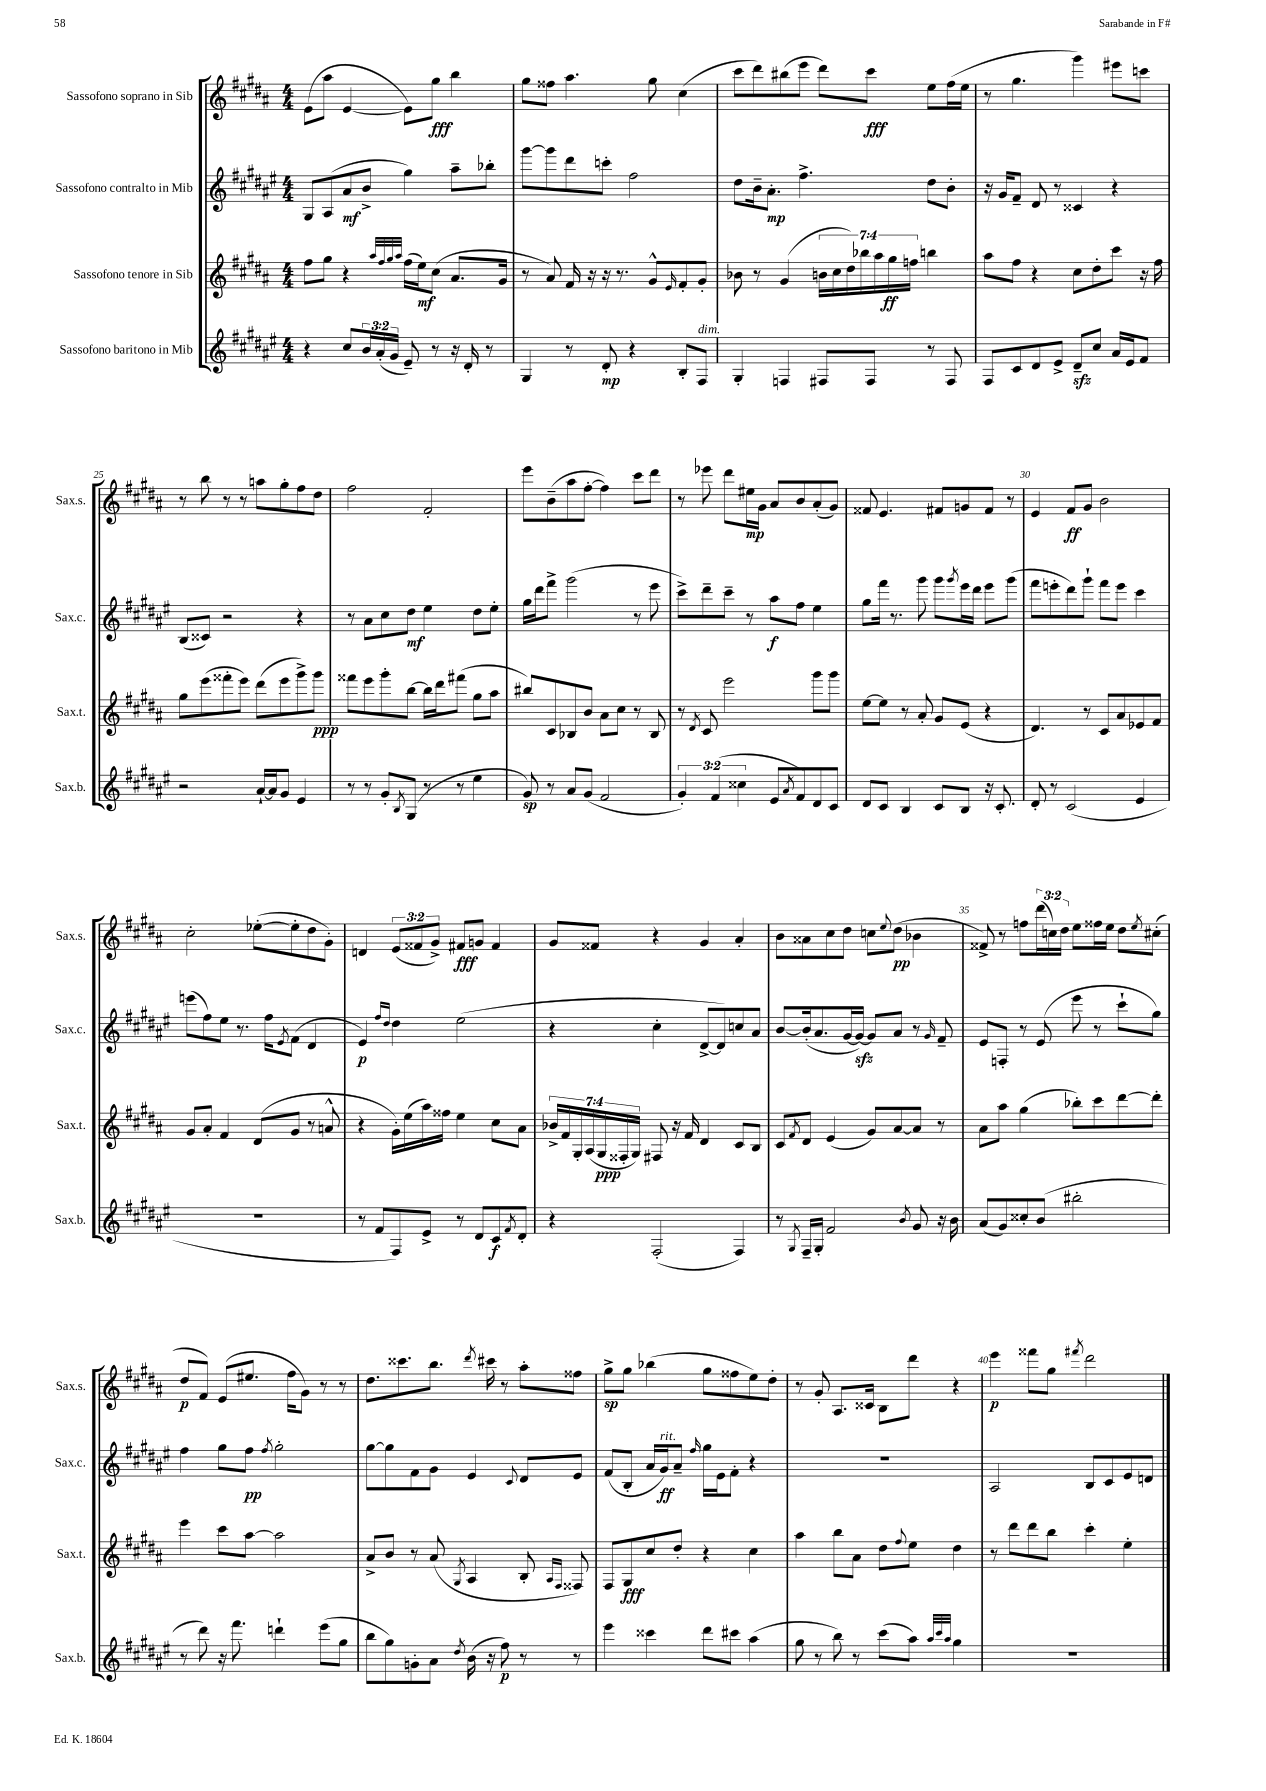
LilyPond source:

<<
\new StaffGroup <<
\new Staff = "s0" \with { instrumentName = "Sassofono soprano in Sib" shortInstrumentName = "Sax.s." } {
    \clef treble \key b \major \numericTimeSignature \time 4/4 \override Staff.TupletNumber.text = #tuplet-number::calc-fraction-text
    e'8( ais''8 e'4~ e'8) gis''8\fff b''4 |
    gis''8 fisis''8 ais''4. gis''8 cis''4( |
    cis'''8 dis'''8) bis''8( e'''8 dis'''8) cis'''8\fff e''8 fis''16( e''16 |
    r8 gis''4. gis'''4) eis'''8 c'''8 |
    r8 b''8 r8 r8 a''8 gis''8-. fis''8 dis''8 |
    fis''2 fis'2-. |
    e'''8 b'8--( ais''8 fis''8~-. fis''4) cis'''8 dis'''8 |
    r8 ees'''8 dis'''8 eis''16\mp gis'16 ais'8 b'8 ais'8-.( gis'8) |
    fisis'8 e'4. fis'8 g'8 fis'8 r8 |
    e'4 fis'8\ff gis'8 b'2 |
    cis''2-. ees''8~-.( ees''8-. dis''8 gis'8-.) |
    d'4 \tuplet 3/2 { e'8( fisis'8 gis'8->) } fis'8\fff g'8 fis'4 |
    gis'8 fisis'8 r4 gis'4 ais'4-. |
    b'8 aisis'8 cis''8 dis''8 c''8 \appoggiatura { e''8 } dis''8\pp( bes'4 |
    fisis'8->) r8 f''8 \tuplet 3/2 { dis'''16( c''16) dis''16 } e''8 fisis''16 e''16 dis''8 \acciaccatura { e''8 } cis''8-.( |
    dis''8\p fis'8) e'8( eis''8. fis''16 gis'8) r8 r8 |
    dis''8. cisis'''8. b''8. \acciaccatura { dis'''8 } cis'''16 r8 ais''8-. fisis''8 |
    gis''8->\sp gis''8 bes''4( gis''8 fisis''8 e''8) dis''8-. |
    r8 gis'8-. ais8. cisis'16 b8 dis'''8 r4 |
    e'''4\p fisis'''8 gis''8 \acciaccatura { fis'''8 } dis'''2 \bar "|." |
}
\new Staff = "s1" \with { instrumentName = "Sassofono contralto in Mib" shortInstrumentName = "Sax.c." } {
    \clef treble \key fis \major \numericTimeSignature \time 4/4
    gis8 ais8( ais'8\mf b'8-> gis''4) ais''8-- bes''8-. |
    gis'''8~ gis'''8 dis'''8 c'''8-. fis''2 |
    dis''8 b'16-- ais'8.-.\mp fis''4.-> dis''8 b'8-. |
    r16 gis'16 fis'8-- dis'8 r8 cisis'4 r4 |
    b8( cisis'8) r2 r4 |
    r8 ais'8 cis''8 dis''8\mf eis''4 dis''8 eis''8-. |
    gis''16 dis'''16 fis'''8-> gis'''2( r8 eis'''8 |
    cis'''8->) dis'''8-- cis'''8-- r8 ais''8\f fis''8 eis''4 |
    gis''8 fis'''16 r8. gis'''8 gis'''8 \acciaccatura { gis'''8 } eis'''16 dis'''16 eis'''8 gis'''8( |
    fis'''8 e'''8-. dis'''8) gis'''8-! fis'''8 e'''8 cis'''4 |
    e'''8( fis''8) eis''8 r8. fis''16 \acciaccatura { eis'8 } fis'8( dis'4 |
    eis'4\p) \grace { fis''16 dis''16 } dis''4 eis''2( |
    r4 cis''4-. dis'8~-> dis'8) c''8 ais'8 |
    b'8~ b'16-.( ais'8. gis'16~ gis'16~\sfz) gis'8 ais'8 r8 \grace { gis'16 } fis'8-- |
    eis'8 f8-. r8 eis'8( eis'''8 r8 cis'''8-! gis''8) |
    fis''4 gis''8 fis''8\pp \acciaccatura { fis''8 } gis''2-. |
    gis''8~ gis''8 fis'8 gis'8 eis'4 \appoggiatura { cis'8 } dis'8 eis'8 |
    fis'8( b8-. ais'16 gis'16\ff^\markup { \italic "rit." }) ais'8-- \grace { fis''16 } gis''16 eis'16 fis'8-. r4 |
    R1 |
    ais2 b8 cis'8 eis'8 d'8 \bar "|." |
}
\new Staff = "s2" \with { instrumentName = "Sassofono tenore in Sib" shortInstrumentName = "Sax.t." } {
    \clef treble \key b \major \numericTimeSignature \time 4/4 \override Staff.TupletNumber.text = #tuplet-number::calc-fraction-text
    fis''8 gis''8 r4 \grace { ais''32 fis''32 gis''32 ais''32 } fis''16( e''16\mf) cis''8( ais'8. gis'16 |
    r8 ais'8) fis'16 r16 r16 r8. gis'8-^ \grace { e'16 } fis'8-. gis'8-. |
    bes'8 r8 gis'4( \tuplet 7/4 { b'16 cis''16 dis''16) bes''16 ais''16 gis''16\ff f''16 } b''4 |
    ais''8 fis''8 r4 cis''8 dis''8-. cis'''8 r16 fis''16 |
    gis''8 e'''8( fisis'''8-. e'''8) dis'''8( e'''8 gis'''8->) gis'''8\ppp |
    fisis'''8 e'''8 gis'''8-. b''8~ b''16 dis'''16 fis'''8( gis''8 ais''8 |
    bis''8) cis'8 bes8 b'8 ais'8 cis''8 r8 bes8 |
    r8 \acciaccatura { dis'8 } cis'8 e'''2 gis'''8 gis'''8 |
    e''8~ e''8 r8 ais'8-. gis'8 e'8( r4 |
    dis'4.) r8 cis'8 ais'8 ees'8 fis'8 |
    gis'8 ais'8-. fis'4 dis'8( gis'8 r8 a'8-^ |
    r4 gis'16-.) e''16( ais''16) fisis''16 e''4 cis''8 ais'8 |
    \tuplet 7/4 { bes'16-> fis'16 gis16-. ais16( gis16\ppp fisis16-. gis16) } fis8 r16 fis'16 dis'4 cis'8 b8 |
    cis'8 \acciaccatura { fis'8 } dis'8 e'4( gis'8) ais'8~ ais'8 r8 |
    ais'8 ais''8 gis''4( bes''8-.) cis'''8 dis'''8~ dis'''8-. |
    e'''4 cis'''8 ais''8~ ais''2 |
    ais'8-> b'8 r8 ais'8( \acciaccatura { gis8 } ais4 b8-. \grace { ais16 fis16 } fisis8) |
    fis8 gis8\fff cis''8 dis''8-. r4 cis''4 |
    ais''4 b''8 ais'8 dis''8 \appoggiatura { fis''8 } e''8 dis''4 |
    r8 dis'''8 dis'''8 b''8 cis'''4-. e''4-. \bar "|." |
}
\new Staff = "s3" \with { instrumentName = "Sassofono baritono in Mib" shortInstrumentName = "Sax.b." } {
    \clef treble \key fis \major \numericTimeSignature \time 4/4 \override Staff.TupletNumber.text = #tuplet-number::calc-fraction-text
    r4 cis''8 \tuplet 3/2 { b'16 ais'16-.( gis'16 } eis'8--) r8 r16 dis'16-. r8 |
    gis4 r8 dis'8-.\mp r4 b8-. fis8^\markup { \italic "dim." } |
    gis4-. f4 fis8 fis8 r8 fis8 |
    fis8 cis'8 dis'8 eis'8-> dis'8--\sfz cis''8 ais'16 eis'16 fis'8 |
    r2 ais'16~-! ais'16 gis'8 eis'4 |
    r8 r8 gis'8-. \acciaccatura { b8 } gis8( r8 r8 eis''4 |
    gis'8\sp) r8 ais'8 gis'8( fis'2 |
    \tuplet 3/2 { gis'4-.) fis'4( cisis''4 } eis'8 \acciaccatura { ais'8 } fis'8) dis'8 cis'8 |
    dis'8 cis'8 b4 cis'8 b8 r16 cis'8.-. |
    dis'8-. r8 cis'2( eis'4 |
    R1 |
    r8 fis'8 fis8) eis'8-> r8 dis'8 cis'8\f \acciaccatura { fis'8 } dis'8-. |
    r4 fis2-.( fis4) |
    r8 \acciaccatura { gis8 } fis16-- gis16-. fis'2 \acciaccatura { b'8 } gis'8 r16 b'16 |
    ais'8( gis'8) cisis''8-. b'8( bis''2-. |
    r8 dis'''8) r16 fis'''8. d'''4-! eis'''8( gis''8 |
    b''8 gis''8) g'8-. ais'8 \acciaccatura { dis''8 } b'16( r16 fis''8\p) r8 r8 |
    eis'''4 cisis'''4 dis'''8 cis'''8 ais''4( |
    gis''8 r8 b''8) r8 cis'''8( ais''8) \grace { ais''32 cis'''32 ais''32 } gis''4 |
    R1 \bar "|." |
}
>>
>>
\layout { \context { \Score currentBarNumber = #21 \override BarNumber.break-visibility = ##(#f #t #t) barNumberVisibility = #(every-nth-bar-number-visible 5) } }
